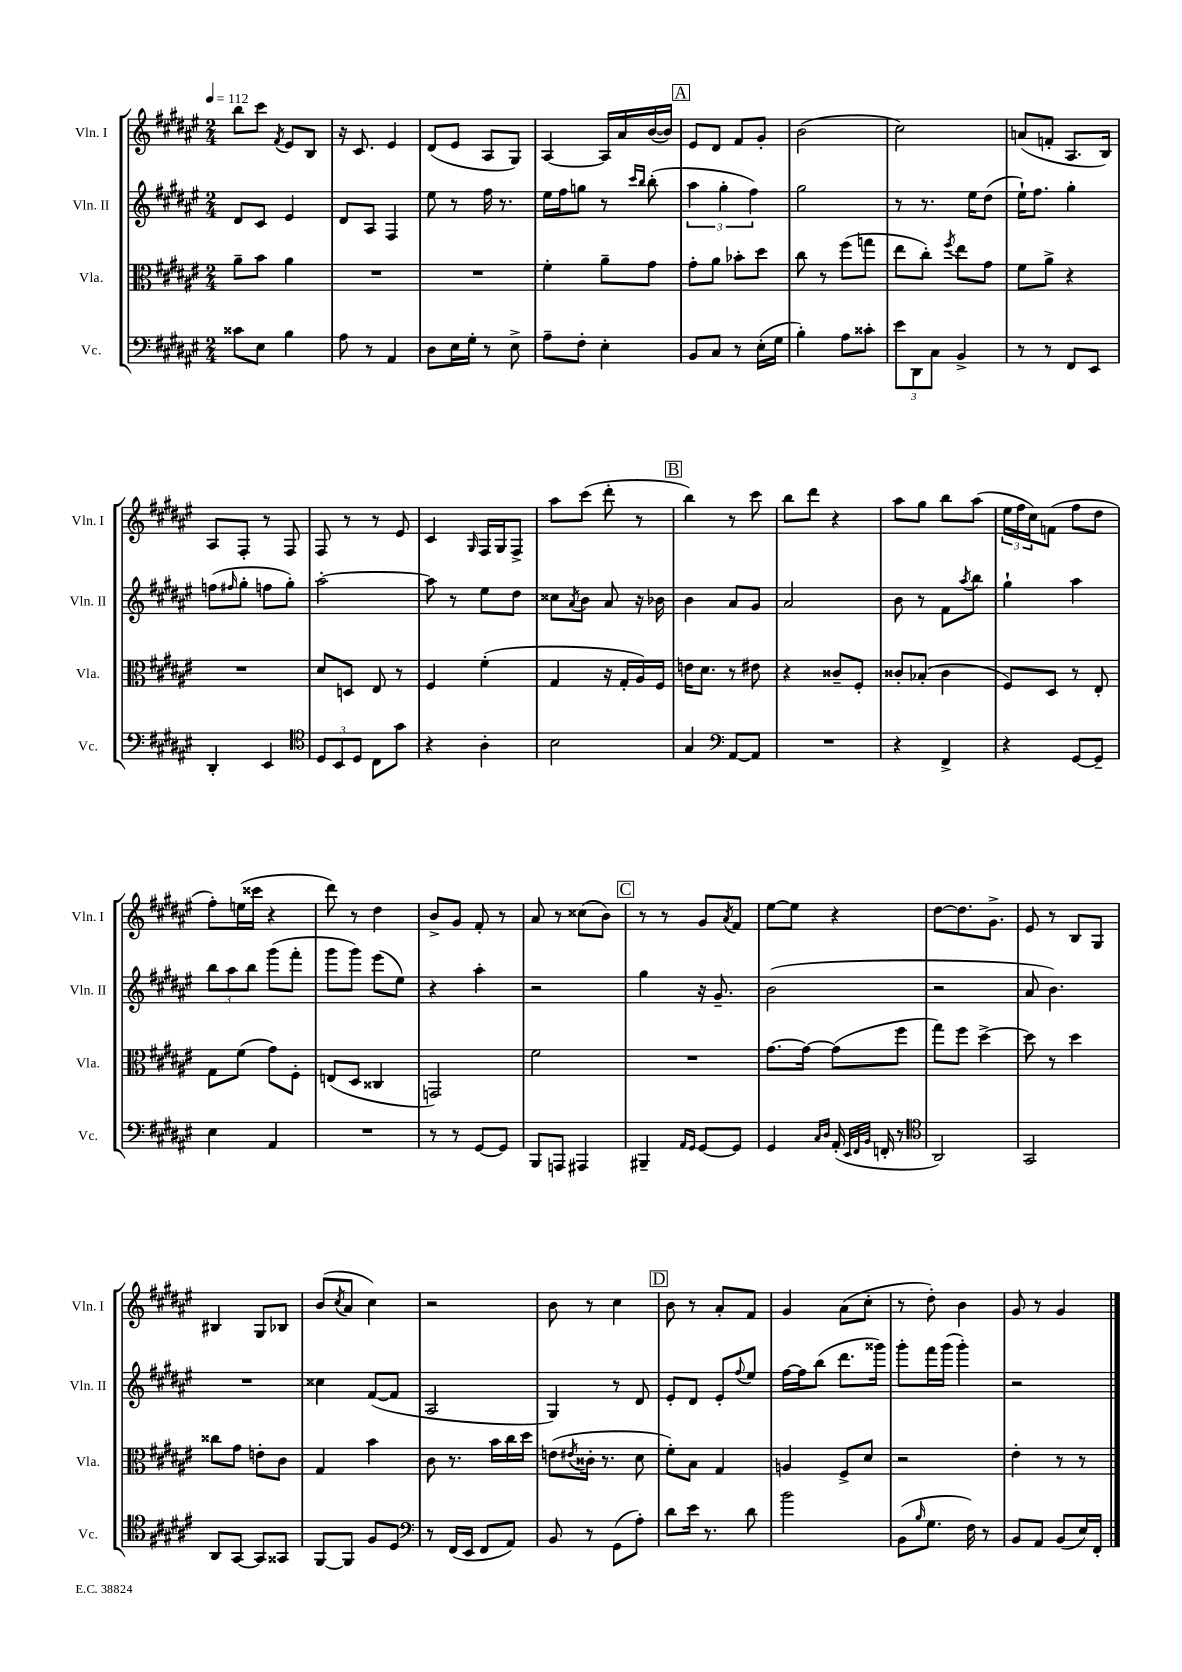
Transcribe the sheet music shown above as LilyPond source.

<<
\new StaffGroup <<
\new Staff = "s0" \with { instrumentName = "Vln. I" shortInstrumentName = "Vln. I" } {
    \clef treble \key fis \major \numericTimeSignature \time 2/4 \tempo 4 = 112
    b''8 cis'''8 \acciaccatura { fis'8 } eis'8 b8 |
    r16 cis'8. eis'4 |
    dis'8( eis'8 ais8 gis8) |
    ais4~ ais16 ais'16 b'16~( b'16) |
    \mark \markup { \box "A" } eis'8 dis'8 fis'8 gis'8-. |
    b'2( |
    cis''2) |
    a'8( f'8-. ais8. b16) |
    ais8 fis8-. r8 fis8 |
    fis8 r8 r8 eis'8 |
    cis'4 \grace { gis16 } fis16 gis16 fis8-> |
    ais''8 cis'''8( dis'''8-. r8 |
    \mark \markup { \box "B" } b''4) r8 cis'''8 |
    b''8 dis'''8 r4 |
    ais''8 gis''8 b''8 ais''8( |
    \tuplet 3/2 { eis''16 fis''16 cis''16) } f'8( fis''8 dis''8 |
    fis''8-.) e''16( cisis'''16 r4 |
    dis'''8) r8 dis''4 |
    b'8-> gis'8 fis'8-. r8 |
    ais'8 r8 cisis''8( b'8) |
    \mark \markup { \box "C" } r8 r8 gis'8 \acciaccatura { ais'8 } fis'8 |
    eis''8~ eis''8 r4 |
    dis''8~ dis''8. gis'8.-> |
    eis'8 r8 b8 gis8 |
    bis4 gis8 bes8 |
    b'8( \acciaccatura { cis''8 } ais'8 cis''4) |
    r2 |
    b'8 r8 cis''4 |
    \mark \markup { \box "D" } b'8 r8 ais'8-. fis'8 |
    gis'4 ais'8( cis''8-. |
    r8 dis''8-.) b'4 |
    gis'8 r8 gis'4 \bar "|." |
}
\new Staff = "s1" \with { instrumentName = "Vln. II" shortInstrumentName = "Vln. II" } {
    \clef treble \key fis \major \numericTimeSignature \time 2/4
    dis'8 cis'8 eis'4 |
    dis'8 ais8 fis4 |
    eis''8 r8 fis''16 r8. |
    eis''16 fis''16 g''8 r8 \grace { cis'''16 b''16 } b''8-.( |
    \mark \markup { \box "A" } \tuplet 3/2 { ais''4 gis''4-. fis''4) } |
    gis''2 |
    r8 r8. eis''16 dis''8( |
    eis''16-!) fis''8. gis''4-. |
    f''8( \grace { fis''16 } gis''8-. f''8 gis''8-.) |
    ais''2~-. |
    ais''8 r8 eis''8 dis''8 |
    cisis''8 \acciaccatura { ais'8 } b'8 ais'8 r16 bes'16 |
    \mark \markup { \box "B" } b'4 ais'8 gis'8 |
    ais'2 |
    b'8 r8 fis'8 \acciaccatura { ais''8 } b''8 |
    gis''4-! ais''4 |
    \tuplet 3/2 { b''8 ais''8 b''8 } gis'''8( fis'''8-. |
    gis'''8 gis'''8) eis'''8( eis''8) |
    r4 ais''4-. |
    r2 |
    \mark \markup { \box "C" } gis''4 r16 gis'8.-- |
    b'2( |
    r2 |
    ais'8 b'4.) |
    R2 |
    cisis''4 fis'8~( fis'8 |
    ais2 |
    gis4) r8 dis'8 |
    \mark \markup { \box "D" } eis'8-. dis'8 eis'8-. \appoggiatura { fis''8 } eis''8 |
    fis''16~ fis''16 b''8( dis'''8. gisis'''16) |
    gis'''8-. fis'''16 gis'''16( gis'''4-.) |
    r2 \bar "|." |
}
\new Staff = "s2" \with { instrumentName = "Vla." shortInstrumentName = "Vla." } {
    \clef alto \key fis \major \numericTimeSignature \time 2/4
    ais'8-- b'8 ais'4 |
    R2 |
    R2 |
    fis'4-. ais'8-- gis'8 |
    \mark \markup { \box "A" } gis'8-. ais'8 bes'8-. dis''8 |
    cis''8 r8 fis''8( g''8 |
    eis''8 cis''8-.) \acciaccatura { fis''8 } eis''8 gis'8 |
    fis'8 ais'8-> r4 |
    R2 |
    dis'8 d8 eis8 r8 |
    fis4 fis'4-.( |
    gis4 r16 gis16-. ais16) fis16 |
    \mark \markup { \box "B" } e'16 dis'8. r8 eis'8 |
    r4 cisis'8-- fis8-. |
    cisis'8-. bes8-.( cisis'4 |
    fis8) dis8 r8 eis8-. |
    gis8 fis'8( gis'8) fis8-. |
    e8( dis8 cisis4 |
    g,2) |
    fis'2 |
    \mark \markup { \box "C" } R2 |
    gis'8.~ gis'16~ gis'8( fis''8 |
    gis''8) fis''8 dis''4~-> |
    dis''8 r8 dis''4 |
    cisis''8 gis'8 e'8-. cis'8 |
    gis4 b'4 |
    cis'8 r8. b'16 cis''16 dis''16 |
    e'8( \acciaccatura { eis'8 } cisis'16-. r8. dis'8 |
    \mark \markup { \box "D" } fis'8-.) b8 gis4 |
    a4 fis8-> dis'8 |
    r2 |
    eis'4-. r8 r8 \bar "|." |
}
\new Staff = "s3" \with { instrumentName = "Vc." shortInstrumentName = "Vc." } {
    \clef bass \key fis \major \numericTimeSignature \time 2/4
    cisis'8 eis8 b4 |
    ais8 r8 ais,4 |
    dis8 eis16 gis16-. r8 eis8-> |
    ais8-- fis8-. eis4-. |
    \mark \markup { \box "A" } b,8 cis8 r8 eis16-.( gis16 |
    b4-.) ais8 cisis'8-. |
    \tuplet 3/2 { eis'8 dis,8 cis8 } b,4-> |
    r8 r8 fis,8 eis,8 |
    dis,4-. eis,4 |
    \clef tenor \tuplet 3/2 { dis8 b,8 dis8 } cis8 gis'8 |
    r4 ais4-. |
    b2 |
    \mark \markup { \box "B" } gis4 \clef bass ais,8~ ais,8 |
    R2 |
    r4 fis,4-> |
    r4 gis,8~ gis,8-- |
    eis4 ais,4 |
    R2 |
    r8 r8 gis,8~ gis,8 |
    b,,8 a,,8 ais,,4 |
    \mark \markup { \box "C" } bis,,4-- \grace { ais,16 gis,16 } gis,8~ gis,8 |
    gis,4 \grace { cis16 dis16 } ais,16-.( \grace { eis,32 fis,32 b,32 } f,16-. r8 |
    \clef tenor ais,2) |
    gis,2 |
    ais,8 gis,8~ gis,8 gisis,8 |
    fis,8~ fis,8 fis8 dis8 |
    \clef bass r8 fis,16( eis,16 fis,8 ais,8) |
    b,8 r8 gis,8( ais8-.) |
    \mark \markup { \box "D" } dis'8 eis'16 r8. dis'8 |
    b'2 |
    b,8( \grace { b16 } gis8. fis16) r8 |
    b,8 ais,8 b,8( eis16) fis,16-. \bar "|." |
}
>>
>>
\layout { \context { \Score \remove "Bar_number_engraver" } }
